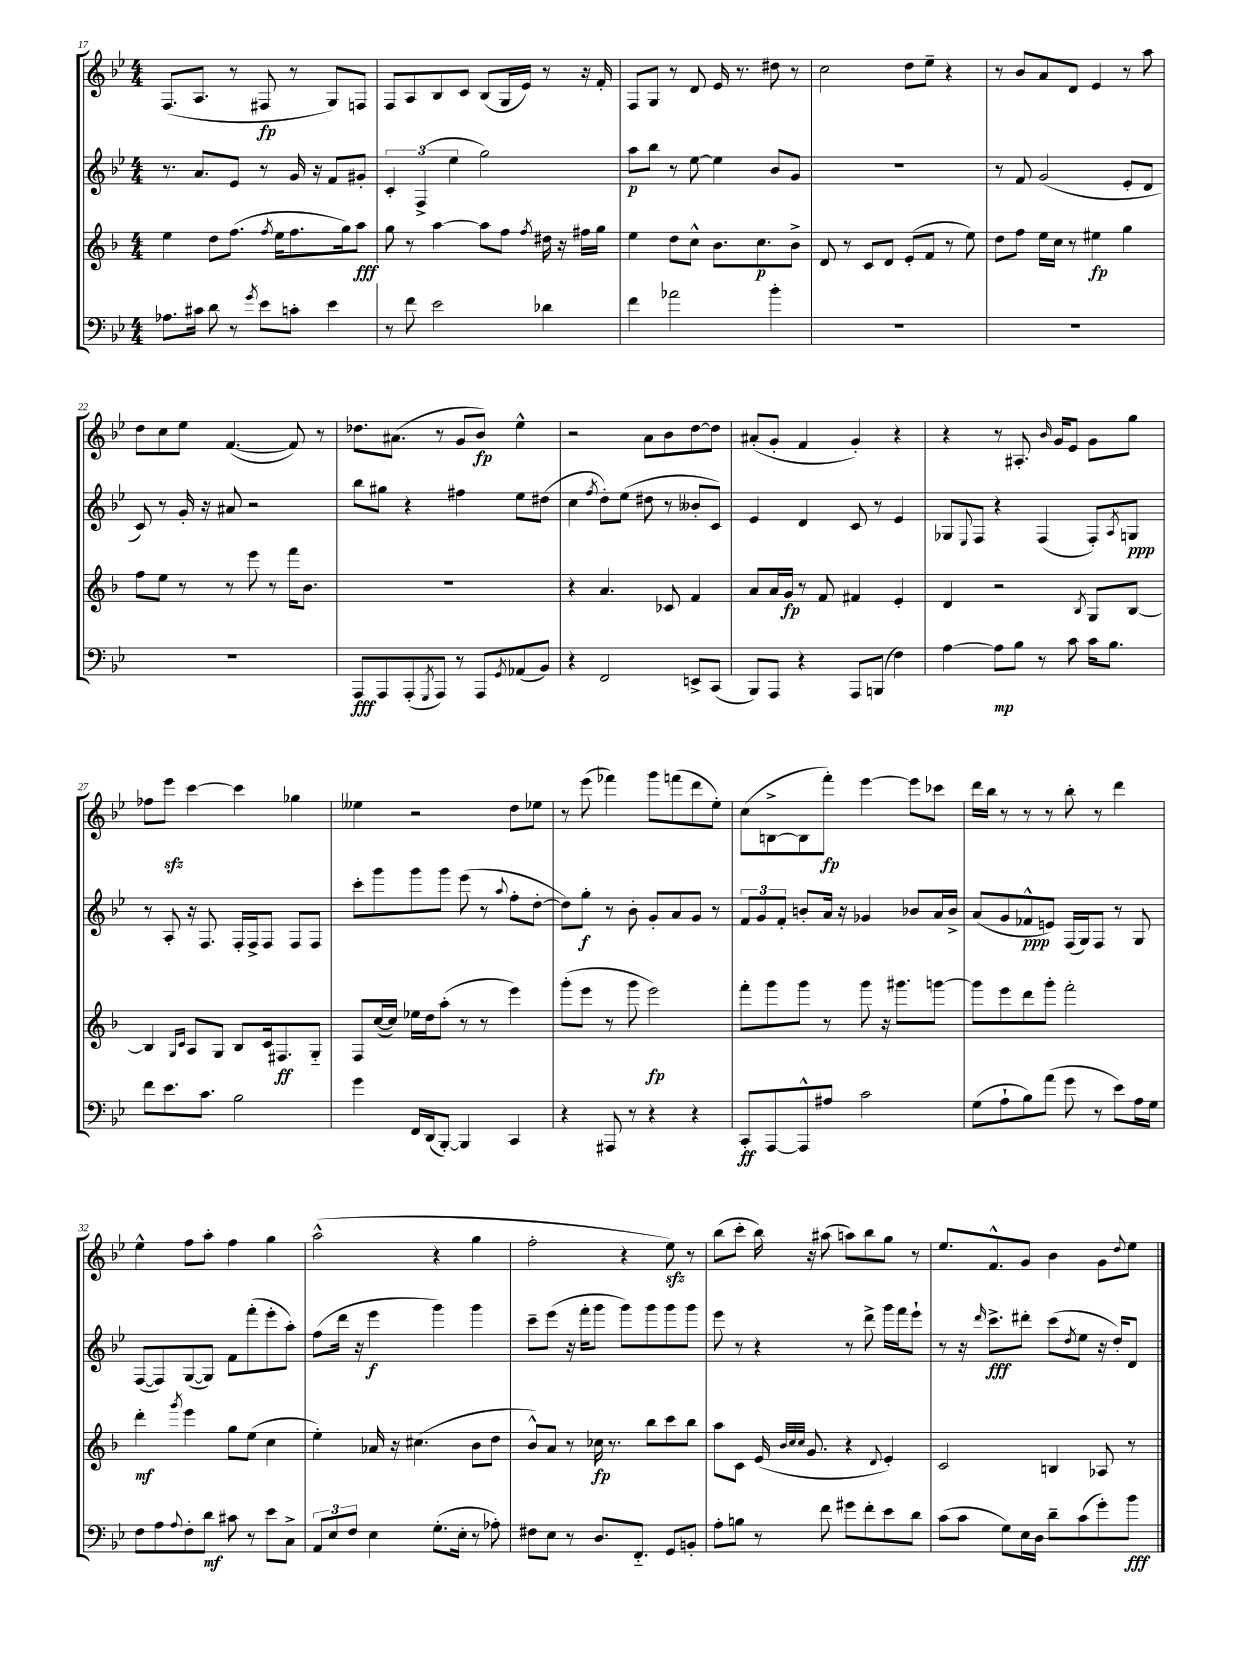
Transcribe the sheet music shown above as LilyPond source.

<<
\new StaffGroup <<
\new Staff = "s0" {
    \clef treble \key bes \major \numericTimeSignature \time 4/4
    f8.( a8. r8 fis8\fp r8 g8) f8 |
    f8 a8 bes8 c'8 bes8( g16 ees'16) r8 r16 f'16-. |
    f8 g8 r8 d'8 ees'16 r8. dis''8 r8 |
    c''2 d''8 ees''8-- r4 |
    r8 bes'8 a'8 d'8 ees'4 r8 a''8 |
    d''8 c''8 ees''8 f'4.~( f'8) r8 |
    des''8. ais'8.( r8 g'8 bes'8\fp) ees''4-^ |
    r2 a'8 bes'8 d''8~ d''8 |
    ais'8-.( g'8-. f'4 g'4-.) r4 |
    r4 r8 ais8.-. \grace { bes'16 } g'16 ees'8 g'8 g''8 |
    fes''8 ees'''8\sfz c'''4~ c'''4 ges''4 |
    eeses''4 r2 d''8 ees''8 |
    r8 ees'''8( fes'''4) g'''8 f'''8( d'''8 ees''8-.) |
    c''8( b8~-> b8 f'''8-.\fp) ees'''4~ ees'''8 ces'''8 |
    d'''16 bes''16 r8 r8 r8 bes''8-. r8 d'''4 |
    ees''4-^ f''8 a''8-. f''4 g''4 |
    a''2-^( r4 g''4 |
    f''2-. r4 ees''8\sfz) r8 |
    bes''8( c'''8-. bes''16) r16 ais''8( a''8) bes''8 g''8 r8 |
    ees''8. f'8.-^ g'8 bes'4 g'8 \appoggiatura { d''8 } ees''8 \bar "|." |
}
\new Staff = "s1" {
    \clef treble \key bes \major \numericTimeSignature \time 4/4
    r8. a'8. ees'8 r8 g'16 r16 f'8 gis'8-. |
    \tuplet 3/2 { c'4-. f4->( ees''4 } g''2) |
    a''8\p bes''8 r8 ees''8~ ees''4 bes'8 g'8 |
    R1 |
    r8 f'8 g'2( ees'8-. d'8 |
    c'8) r8 g'16-. r16 ais'8 r2 |
    bes''8 gis''8 r4 fis''4 ees''8 dis''8( |
    c''4 \acciaccatura { f''8 } d''8-.) ees''8( dis''8 r8 beses'8-. c'8) |
    ees'4 d'4 c'8 r8 ees'4 |
    ges8 \appoggiatura { ees8 } f8 r4 f4( f8-.) \acciaccatura { a8 } g8\ppp |
    r8 a8-. r16 f8. f16-. f16-> f8 f8 f8 |
    c'''8-. g'''8 g'''8 g'''8 ees'''8( r8 \appoggiatura { a''8 } f''8-. d''8~-. |
    d''8) g''8-.\f r8 bes'8-. g'8-. a'8 g'8 r8 |
    \tuplet 3/2 { f'8 g'8 f'8-. } b'8-. a'16 r16 ges'4 bes'8 a'16 bes'16-> |
    a'8( g'8 fes'8-^\ppp e'8) f16( g16) f8 r8 g8 |
    f8~( f8) g8~( g8) f'8 f'''8-.( ees'''8-. a''8-.) |
    f''8( d'''16 r16 ees'''4\f g'''4) g'''4 |
    c'''8-- ees'''8( r16 f'''16-. g'''8 g'''8) g'''8 g'''8 g'''8 |
    ees'''8 r8 r4 r8 d'''8-> g'''16 f'''16 ees'''8-! |
    r8 r16 \grace { d'''16 } c'''8.->\fff dis'''8-. c'''8( \acciaccatura { d''8 } ees''8 r16 d''16-.) d'8 \bar "|." |
}
\new Staff = "s2" {
    \clef treble \key f \major \numericTimeSignature \time 4/4
    e''4 d''8 f''8.( \acciaccatura { f''8 } e''16 f''8. g''16) a''8\fff |
    g''8 r8 a''4~ a''8 f''8 \acciaccatura { f''8 } dis''16 r16 fis''16 g''16 |
    e''4 d''8 c''8-^ bes'8. c''8.\p bes'8-> |
    d'8 r8 c'8 d'8 e'8-.( f'8 r8 e''8) |
    d''8 f''8 e''16 c''16 r8 eis''4\fp g''4 |
    f''8 e''8 r8 r8 e'''8 r8 f'''16 bes'8. |
    R1 |
    r4 a'4. ces'8 f'4 |
    a'8 a'16 g'16\fp r8 f'8 fis'4 e'4-. |
    d'4 r2 \acciaccatura { bes8 } g8 bes8~ |
    bes4 \grace { g16 c'16 } a8 g8 bes8 c'16 fis8.\ff g8-_ |
    f8 c''16~( c''16) ees''16 d''16 a''8-.( r8 r8 e'''4) |
    g'''8-.( e'''8 r8 g'''8 e'''2\fp) |
    f'''8-. g'''8 g'''8 r8 g'''8 r16 gis'''8. g'''8~ |
    g'''8 e'''8 d'''8 g'''8-. f'''2-. |
    d'''4-.\mf \acciaccatura { g'''8 } e'''4 g''8 e''8( c''4 |
    e''4-.) aes'16 r16 cis''4.( bes'8 d''8 |
    bes'8-^) a'8 r8 ces''16\fp r8. bes''8 c'''8 bes''8 |
    a''8 c'8 e'16( \grace { bes'32 c''32 c''32 } g'8. r4 \appoggiatura { d'8 } e'4-.) |
    c'2 b4 aes8 r8 \bar "|." |
}
\new Staff = "s3" {
    \clef bass \key bes \major \numericTimeSignature \time 4/4
    aes8. cis'16 d'8 r8 \acciaccatura { g'8 } ees'8 c'8-. ees'4 |
    r8 f'8 ees'2 des'4 |
    f'4 aes'2 bes'4-. |
    R1 |
    R1 |
    R1 |
    a,,8\fff a,,8 a,,8-.( \acciaccatura { g,,8 } a,,8) r8 a,,8 \acciaccatura { g,8 } aes,8( bes,8) |
    r4 f,2 e,8-> c,8( |
    bes,,8) a,,8 r4 a,,8 b,,8( f4) |
    a4~ a8\mp bes8 r8 c'8 c'16 bes8. |
    f'8 ees'8. c'8. bes2 |
    g'4 f,16 d,16( bes,,8~-.) bes,,4 c,4 |
    r4 ais,,8 r8 r4 r4 |
    c,8-.\ff a,,8~ a,,8-^ ais8 c'2 |
    g8( a8-! bes8) a'8( g'8 r8 ees'8) a16 g16 |
    f8 a8 \appoggiatura { a8 } f8-. d'8\mf cis'8 r8 ees'8 c8-> |
    \tuplet 3/2 { a,8 ees8 f8 } ees4 g8.-.( ees16-. r8 aes8-.) |
    fis8 ees8 r8 d8. f,8.-_ g,8 b,8-. |
    a8-. b8 r8 f'8 gis'8 f'8-. ees'8 d'8 |
    c'8( c'8 g8) ees16 d16 d'8-- c'8( g'8-.) bes'8\fff \bar "|." |
}
>>
>>
\layout { \context { \Score currentBarNumber = #17 } }
